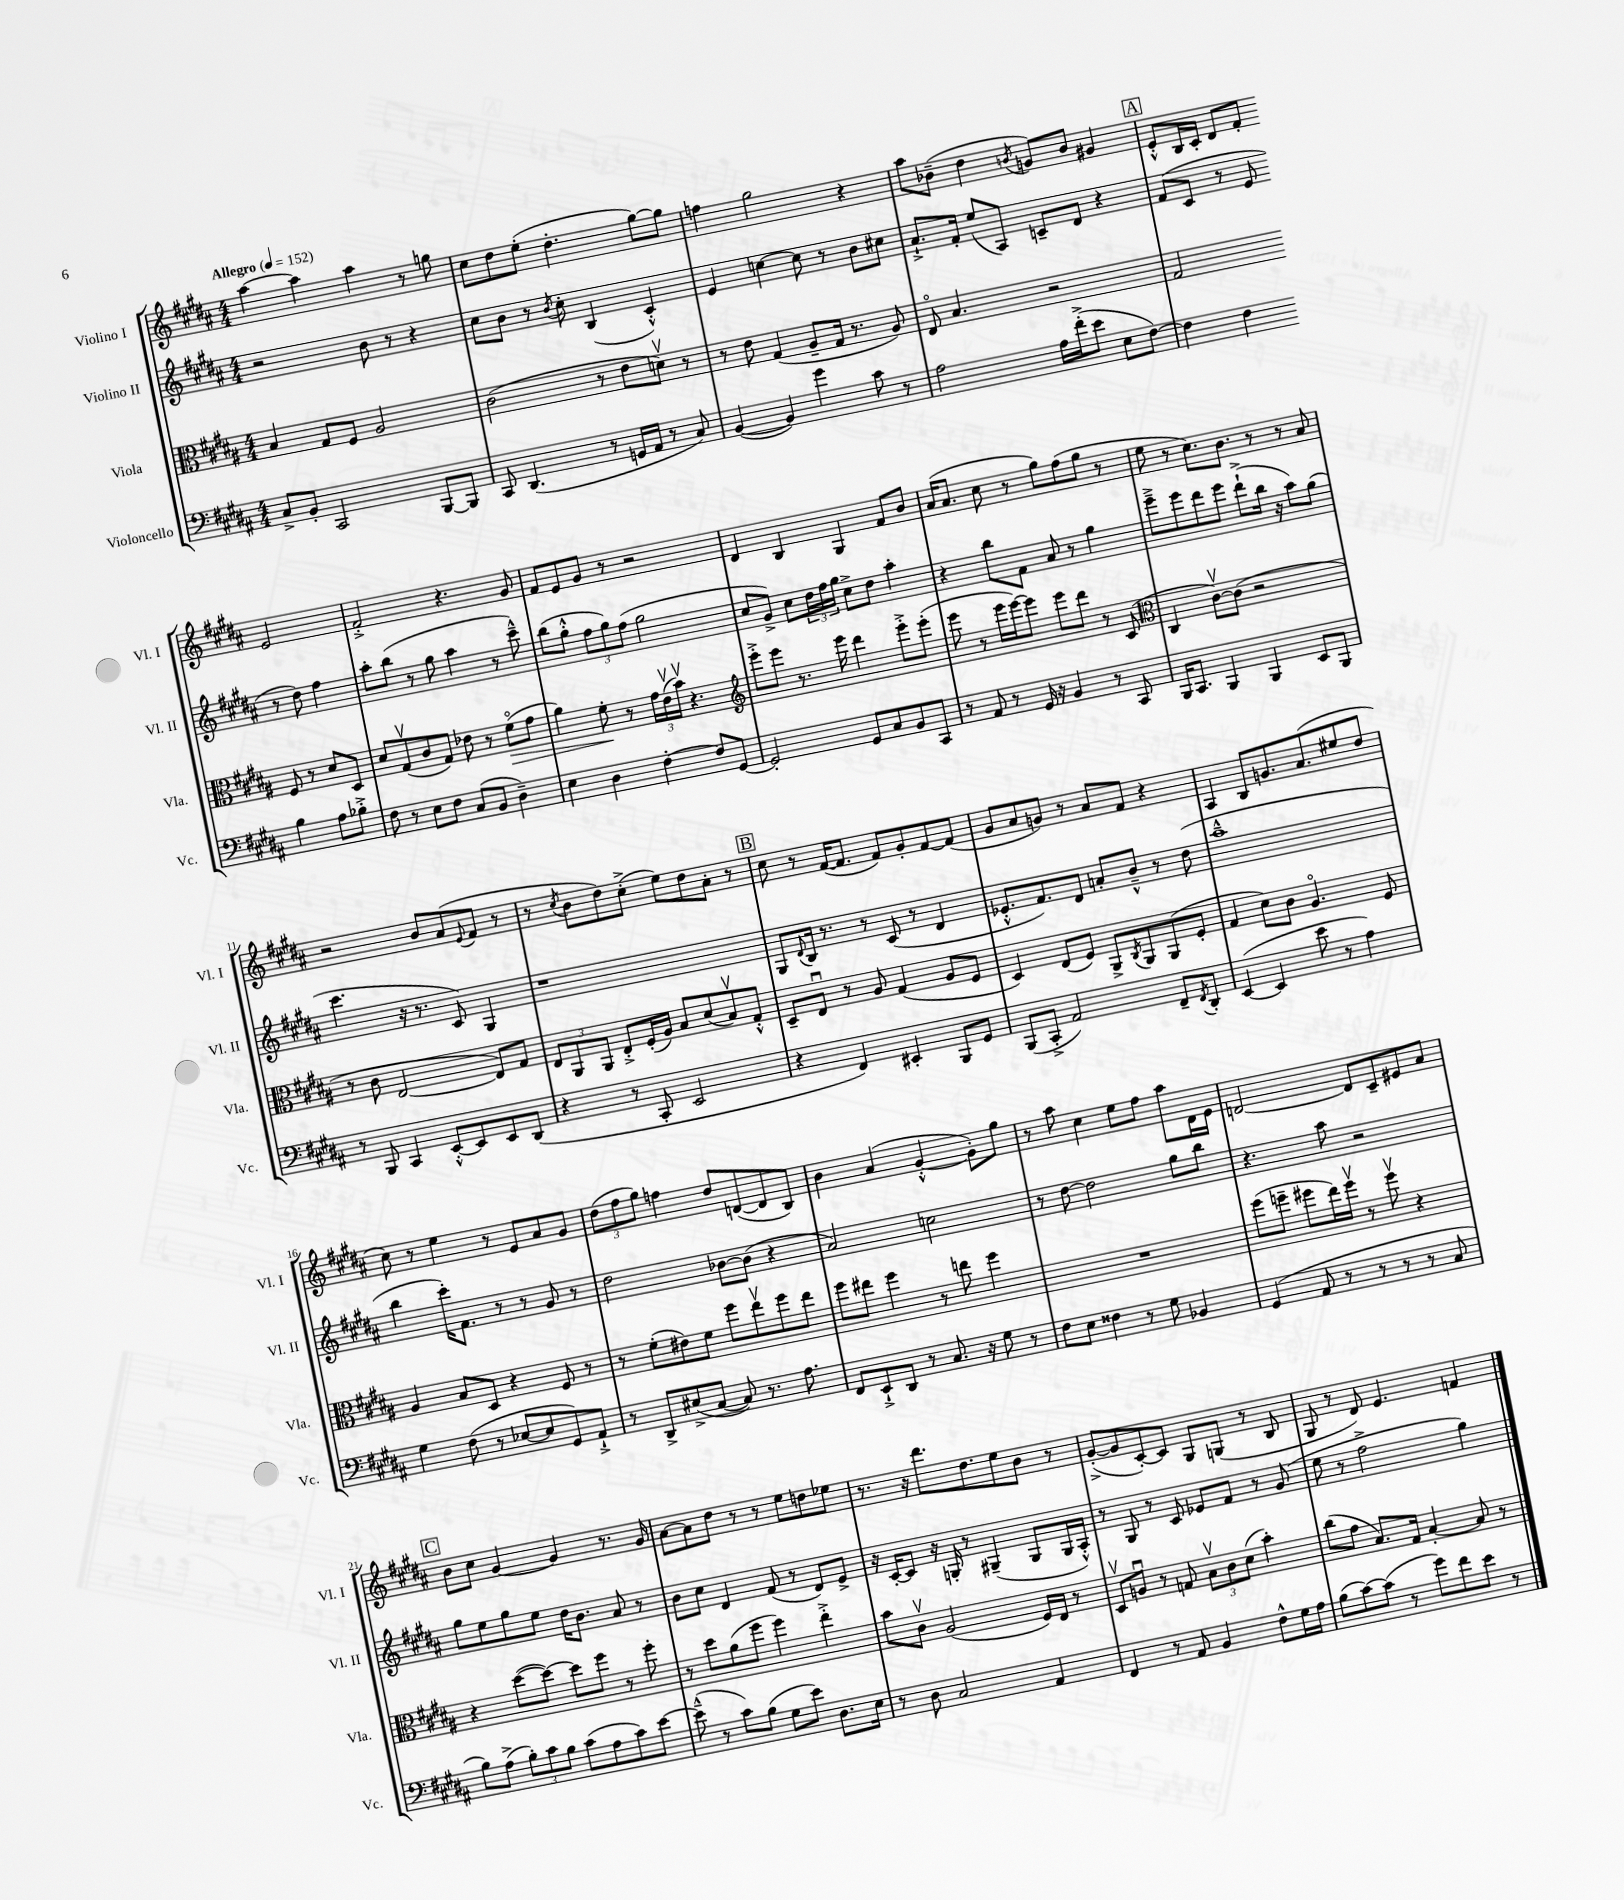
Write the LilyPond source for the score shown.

<<
\new StaffGroup <<
\new Staff = "s0" \with { instrumentName = "Violino I" shortInstrumentName = "Vl. I" } {
    \clef treble \key b \major \numericTimeSignature \time 4/4 \tempo "Allegro" 4 = 152
    ais''4~ ais''4 ais''4 r8 g''8 |
    cis''8 dis''8 e''8-.( dis''4.-. gis''8~) gis''8 |
    f''4 gis''2 r4 |
    ais''8 bes'8--( dis''4 \acciaccatura { b'8 } g'8) b'8 gis'4 |
    \mark \markup { \box "A" } e'8-.-^ b16 cis'16-. dis'8 fis'8-. e'2 |
    fis'2-.-> r4. gis'8 |
    fis'8 e'8 gis'8 r8 r2 |
    dis'4 b4 gis4 fis'8 b'8 |
    ais'16( ais'8. cis''8 r8 gis''8) fis''8( gis''8 r8 |
    e''8 r8 cis''8.) b'8. r8 r8 ais'8 |
    r2 b'8 ais'8( \appoggiatura { e'8 } fis'8 r8 |
    r8 \acciaccatura { cis''8 } b'8 dis''8) cis''8-.->( e''8) dis''8 ais'8-. r8 |
    \mark \markup { \box "B" } cis''8 r8 fis'16~( fis'8. fis'8) gis'8-. fis'8~ fis'8( |
    gis'8 ais'8 g'8) r8 ais'8 fis'8 r4 |
    ais4 b8 g'8. ais'8.( eis''8 dis''8 |
    cis''8) r8 e''4 r8 e'8 ais'8 gis'8 |
    \tuplet 3/2 { dis''8( fis''8 gis''8) } f''4 dis''8 d'8~( d'8 b8) |
    b'4 ais'4( gis'4~-.-^ gis'8-.) gis''8 |
    r8 ais''8 cis''4 e''8 fis''8 ais''8 dis'16 e'16 |
    d'2~ d'8 cis'8-- eis'8 ais'8 |
    \mark \markup { \box "C" } b'8 cis''8 gis'4~ gis'4 r8. gis'16 |
    ais'8~ ais'8 dis''8 r8 r8 e''8 d''8 ees''8 |
    r8. r16 dis'''8. dis''8. e''8 b'8 r8 |
    gis'8~-.->( gis'8 cis'8~-.) cis'8 gis8 g8( r8 b8 |
    gis8 r8 dis'8) e'4. f'4 \bar "|." |
}
\new Staff = "s1" \with { instrumentName = "Violino II" shortInstrumentName = "Vl. II" } {
    \clef treble \key b \major \numericTimeSignature \time 4/4
    r2 b'8 r8 r4 |
    cis''8 b'8 r8 \acciaccatura { b'8 } cis''8-. b4( cis'4-.-^) |
    e'4 c''4~ c''8 r8 b'8 cis''8 |
    ais'8.-!-> fis'16-. e''8( ais8) c'8-- dis'8 r4 |
    \mark \markup { \box "A" } fis'8( cis'8 r8 e'8 r8 dis''8) fis''4 |
    ais''8-. b''8( r8 gis''8 ais''4 r8 cis'''8---^) |
    b''8( gis''8-.-^ \tuplet 3/2 { fis''8 gis''8) fis''8( } gis''2 |
    cis''8 gis'8->) cis''8 \tuplet 3/2 { dis''16 fis''16 gis''16 } cis''8-> dis''8 ais''4-. |
    r4 b''8 fis'8 ais'8 r8 gis''4 |
    e'''8---> e'''8 dis'''8 e'''8 dis'''8-!->( b''16 r16 ais''8) gis''8( |
    cis'''4. r16 r8. cis'8) gis4 |
    r1 |
    \mark \markup { \box "B" } gis8 \appoggiatura { dis'8 } b16 r8. r8 cis'8( r8 dis'4 |
    ees'8.-.-^ fis'8.) dis'8 a'8-. b'8---^ r8 dis''8( |
    ais''1---^ |
    b''4 cis'''16-.) fis'8. r8 r8 gis'8 r8 |
    dis''2 bes'8~ bes'8( r4 |
    ais'2) c''2 |
    r8 dis''8~ dis''2 gis''8 b''8 |
    r4. ais''8 r2 |
    \mark \markup { \box "C" } gis''8 e''8 gis''8 e''8 dis''16 b'8. ais'8 r8 |
    b'8 cis''8 dis'4 fis'8( r8 dis'8) e'8-> |
    r16 cis'16~-. cis'8 r16 g16-. r8 gis4--( gis8 gis16 ais16-.-^) |
    r8 gis8 r8 cis'8 ees'8 fis'8 r8 gis'8( |
    e''8 r8 fis''2-> gis''4) \bar "|." |
}
\new Staff = "s2" \with { instrumentName = "Viola" shortInstrumentName = "Vla." } {
    \clef alto \key b \major \numericTimeSignature \time 4/4
    b4 gis8 fis8 ais2 |
    cis'2( r8 e'8 d'8\upbow) r8 |
    r8 e'8 gis4( ais8-- gis16 r8. ais8) |
    e8\flageolet b4. r2 |
    \mark \markup { \box "A" } gis2 fis8 r8 dis'8 dis8 |
    dis'8 gis8\upbow( cis'8 gis8) ees'8 r8 fis'8\flageolet\>( gis'8 |
    ais'4) fis'8-.\! r8 \tuplet 3/2 { gis'16 e'16\upbow( b'16\upbow) } r4. |
    \clef treble e'''8-.-> e'''8 r8. e'''16 dis'''4 e'''8-.-> e'''8-.( |
    e'''8 r8 e'''16 e'''16~) e'''8 e'''8 dis'''8 r8 cis'8( |
    \clef alto cis4 cis'8~\upbow) cis'8( r2 |
    r8 cis'8 e2~ e8) gis8 |
    \tuplet 3/2 { e8 ais,8 ais,8 } e8-.-> fis16-.( ais16) b8 dis'8( b8\upbow) gis8-.-^ |
    \mark \markup { \box "B" } dis8-- e8\downbow r8 ais8 gis4( ais8 fis8 |
    dis4) e8( fis8) ais,8-> \acciaccatura { cis8 } ais,8 ais,8( fis8-. |
    gis4 dis'8) cis'8 ais4.\flageolet fis8 |
    ais4 b8 dis8 r4 fis8 r8 |
    r8 fis'8-.( eis'8) fis'8 fis''8 e''8\upbow fis''8 e''8 |
    fis''8 eis''8 fis''4 r8 e''8 fis''4 |
    R1 |
    fis''8( f''8-- fis''8 e''16) fis''16\upbow r8 fis''8\upbow r4 |
    \mark \markup { \box "C" } r4 dis''8~( dis''8~) dis''8 fis''8 r8 fis''8-. |
    r8 dis''8 ais'8( fis''8 fis''4) e''4-.-> |
    b'8 cis'8\upbow ais2( fis16) e16 r8 |
    dis8\upbow a8\downbow r8 g8 \tuplet 3/2 { b8\upbow cis'8 dis'8( } b'4-.) |
    cis''8( gis'8 b8.) gis16 b4~-. b8 r8 \bar "|." |
}
\new Staff = "s3" \with { instrumentName = "Violoncello" shortInstrumentName = "Vc." } {
    \clef bass \key b \major \numericTimeSignature \time 4/4
    cis8-> b,8-. cis,2 b,,8~ b,,8 |
    cis,8 dis,4.( r8 g,16 ais,16 r8 cis8) |
    b,4~( b,4) gis'4 cis'8 r8 |
    ais2 ais16 fis'16-.->( e'8 e8 fis8~) |
    \mark \markup { \box "A" } fis4 fis4 b4 ais8 bes8-.-> |
    fis8 r8 e8 fis8 cis8( b,8 dis4--) |
    e4 dis4 fis4~-. fis8 gis,8~ |
    gis,2-. gis,8 cis8 b,8 cis,8 |
    r8 ais,8 r8 gis,16 r16 b,4 r8 cis,8 |
    b,,16 cis,8. b,,4 b,,4 e,8 b,,8 |
    r8 b,,8 cis,4 e,8~-.-^ e,8 e,8 dis,8( |
    r4 r8 cis,8-. e,2 |
    \mark \markup { \box "B" } r4 fis,4) eis,4-. b,,8 gis,8 |
    b,,8( cis,8-.-> ais,2) fis,8-- \acciaccatura { fis,8 } dis,8-. |
    e,4~( e,4 e'8 r8 ais4) |
    gis4 fis8( r8 ees8~ ees8 gis,8) ais,8-!-> |
    r8 dis,8-> eis8->( cis8~ cis8) r8. ais8. |
    fis,8 e,8-!-> dis,8 r8 cis8. r16 gis8 r8 |
    fis8 e8 fisis4 r8 gis8 bes,4 |
    gis,4( ais,8 r8 r8 r8 r8 cis8 |
    \mark \markup { \box "C" } b8) ais8->( \tuplet 3/2 { b8-.) cis'8 b8 } cis'8( ais8 cis'8) e'8~ |
    e'8---^( r8 cis'8) b8( gis8 e'8) dis8. e16 |
    r8 dis8 cis2 ais,4 |
    fis,4 r8 ais,8 b,4 fis8-^ gis16 ais16 |
    b8( cis'8~) cis'8( r8 gis'8) fis'8 e'8 r8 \bar "|." |
}
>>
>>
